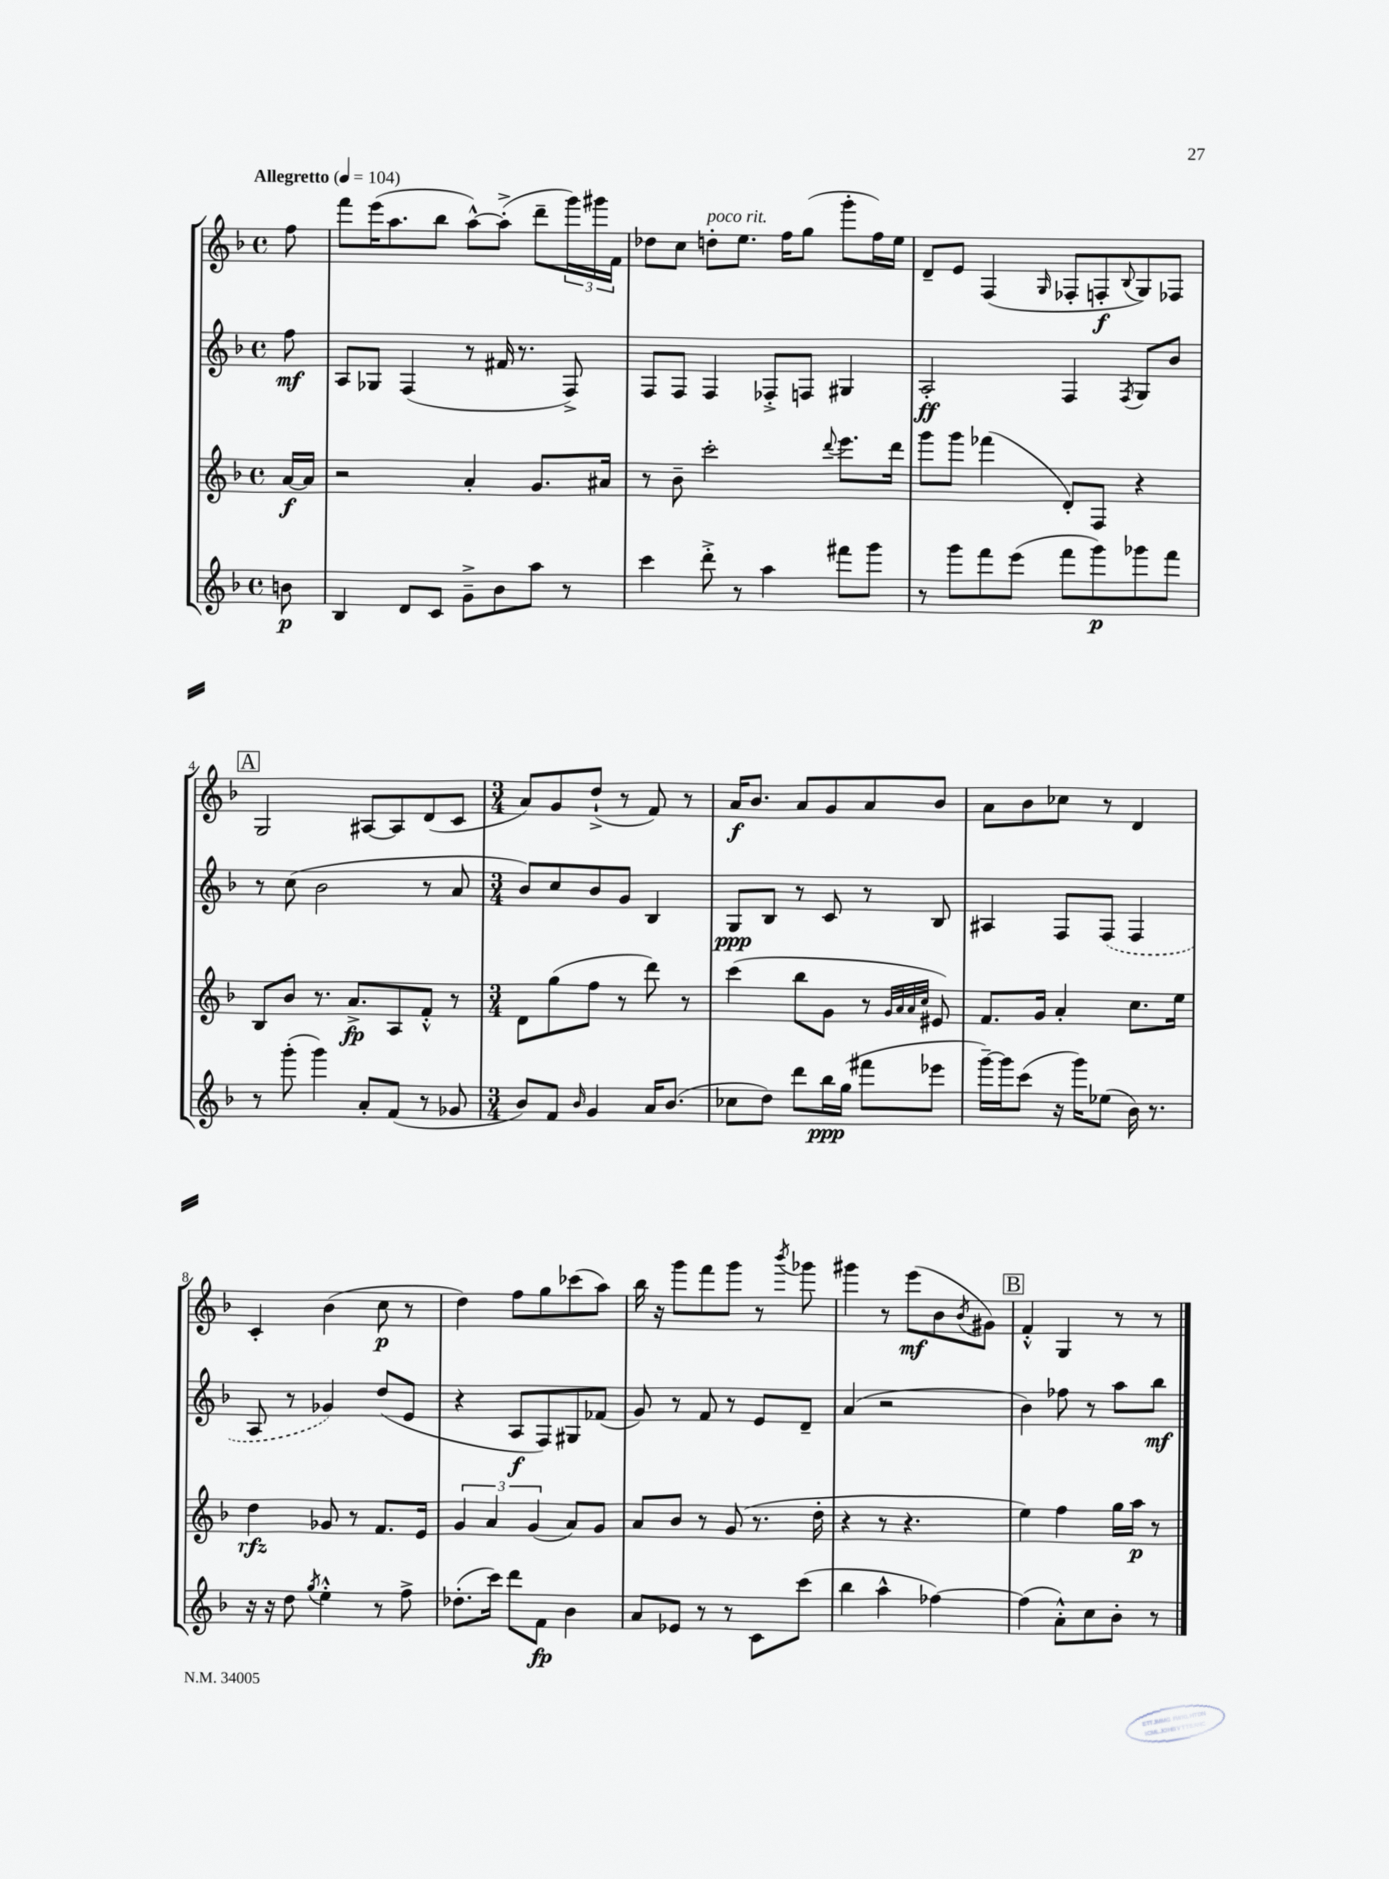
<<
\new StaffGroup <<
\new Staff = "s0" {
    \clef treble \key f \major \defaultTimeSignature \time 4/4 \partial 8 \tempo "Allegretto" 4 = 104
    f''8 |
    f'''8 e'''16( a''8. bes''8 a''8~-^) a''8-.->( d'''8-- \tuplet 3/2 { g'''16) gis'''16 f'16 } |
    des''8 c''8 d''8-.^\markup { \italic "poco rit." } e''8. f''16 g''8( g'''8-. f''16) e''16 |
    d'8-- e'8 f4( \grace { g16 } fes8-. f8-.\f \appoggiatura { bes8 } g8) fes8 |
    \mark \markup { \box "A" } g2 ais8~ ais8 d'8( c'8 |
    \numericTimeSignature \time 3/4 a'8) g'8 d''8-!->( r8 f'8) r8 |
    a'16\f bes'8. a'8 g'8 a'8 bes'8 |
    a'8 bes'8 ces''8 r8 d'4 |
    c'4-. bes'4( c''8\p r8 |
    d''4) f''8 g''8 ces'''8( a''8) |
    bes''16 r16 g'''8 f'''8 g'''8 r8 \acciaccatura { bes'''8 } ges'''8 |
    gis'''4 r8 e'''8\mf( bes'8 \acciaccatura { bes'8 } gis'8) |
    \mark \markup { \box "B" } f'4-.-^ g4 r8 r8 \bar "|." |
}
\new Staff = "s1" {
    \clef treble \key f \major \defaultTimeSignature \time 4/4 \partial 8
    f''8\mf |
    a8 ges8 f4( r8 fis'16 r8. f8->) |
    f8 f8 f4 fes8-.-> f8 gis4 |
    a2-.\ff f4 \acciaccatura { f8 } g8 bes'8 |
    \mark \markup { \box "A" } r8 c''8( bes'2 r8 a'8 |
    \numericTimeSignature \time 3/4 bes'8) c''8 bes'8 g'8 bes4 |
    g8\ppp bes8 r8 c'8 r8 bes8 |
    ais4 f8 \once \slurDashed f8( f4 |
    a8 r8 ges'4) d''8( e'8 |
    r4 a8\f f8) gis8 fes'8( |
    g'8) r8 f'8 r8 e'8 d'8-- |
    a'4( r2 |
    \mark \markup { \box "B" } bes'4) fes''8 r8 a''8 bes''8\mf \bar "|." |
}
\new Staff = "s2" {
    \clef treble \key f \major \defaultTimeSignature \time 4/4 \partial 8
    a'16~\f a'16 |
    r2 a'4-. g'8. ais'16 |
    r8 bes'8-- c'''2-. \appoggiatura { d'''8 } e'''8. d'''16 |
    g'''8 g'''8 fes'''4( d'8-.) f8 r4 |
    \mark \markup { \box "A" } bes8 bes'8 r8. a'8.->\fp a8 f'8-.-^ r8 |
    \numericTimeSignature \time 3/4 d'8 g''8( f''8 r8 d'''8) r8 |
    c'''4( bes''8 g'8 r8 \grace { g'32 a'32 a'32 c''32 } eis'8) |
    f'8. g'16 a'4-. c''8. e''16 |
    d''4\rfz ges'8 r8 f'8. e'16 |
    \tuplet 3/2 { g'4 a'4 g'4( } a'8) g'8 |
    a'8 bes'8 r8 g'8( r8. d''16-. |
    r4 r8 r4. |
    \mark \markup { \box "B" } e''4) f''4 g''16 a''16\p r8 \bar "|." |
}
\new Staff = "s3" {
    \clef treble \key f \major \defaultTimeSignature \time 4/4 \partial 8
    b'8\p |
    bes4 d'8 c'8 g'8---> bes'8 a''8 r8 |
    c'''4 d'''8-.-> r8 a''4 fis'''8 g'''8 |
    r8 g'''8 f'''8 e'''8( f'''8 g'''8\p) ges'''8 f'''8 |
    \mark \markup { \box "A" } r8 g'''8-.( g'''4) a'8-. f'8( r8 ges'8 |
    \numericTimeSignature \time 3/4 bes'8) f'8 \grace { bes'16 } g'4 a'16 bes'8.( |
    ces''8 d''8) d'''8 bes''16\ppp g''16( fis'''8 ees'''8 |
    g'''16~--) g'''16 c'''8( r16 g'''16) ees''8( bes'16) r8. |
    r16 r16 d''8 \acciaccatura { g''8 } e''4-.-^ r8 f''8-> |
    des''8.-.( c'''16) d'''8 f'8\fp bes'4 |
    a'8 ees'8 r8 r8 c'8 c'''8( |
    bes''4 a''4-^ fes''4~) |
    \mark \markup { \box "B" } fes''4( a'8-.-^) c''8 bes'8-. r8 \bar "|." |
}
>>
>>
